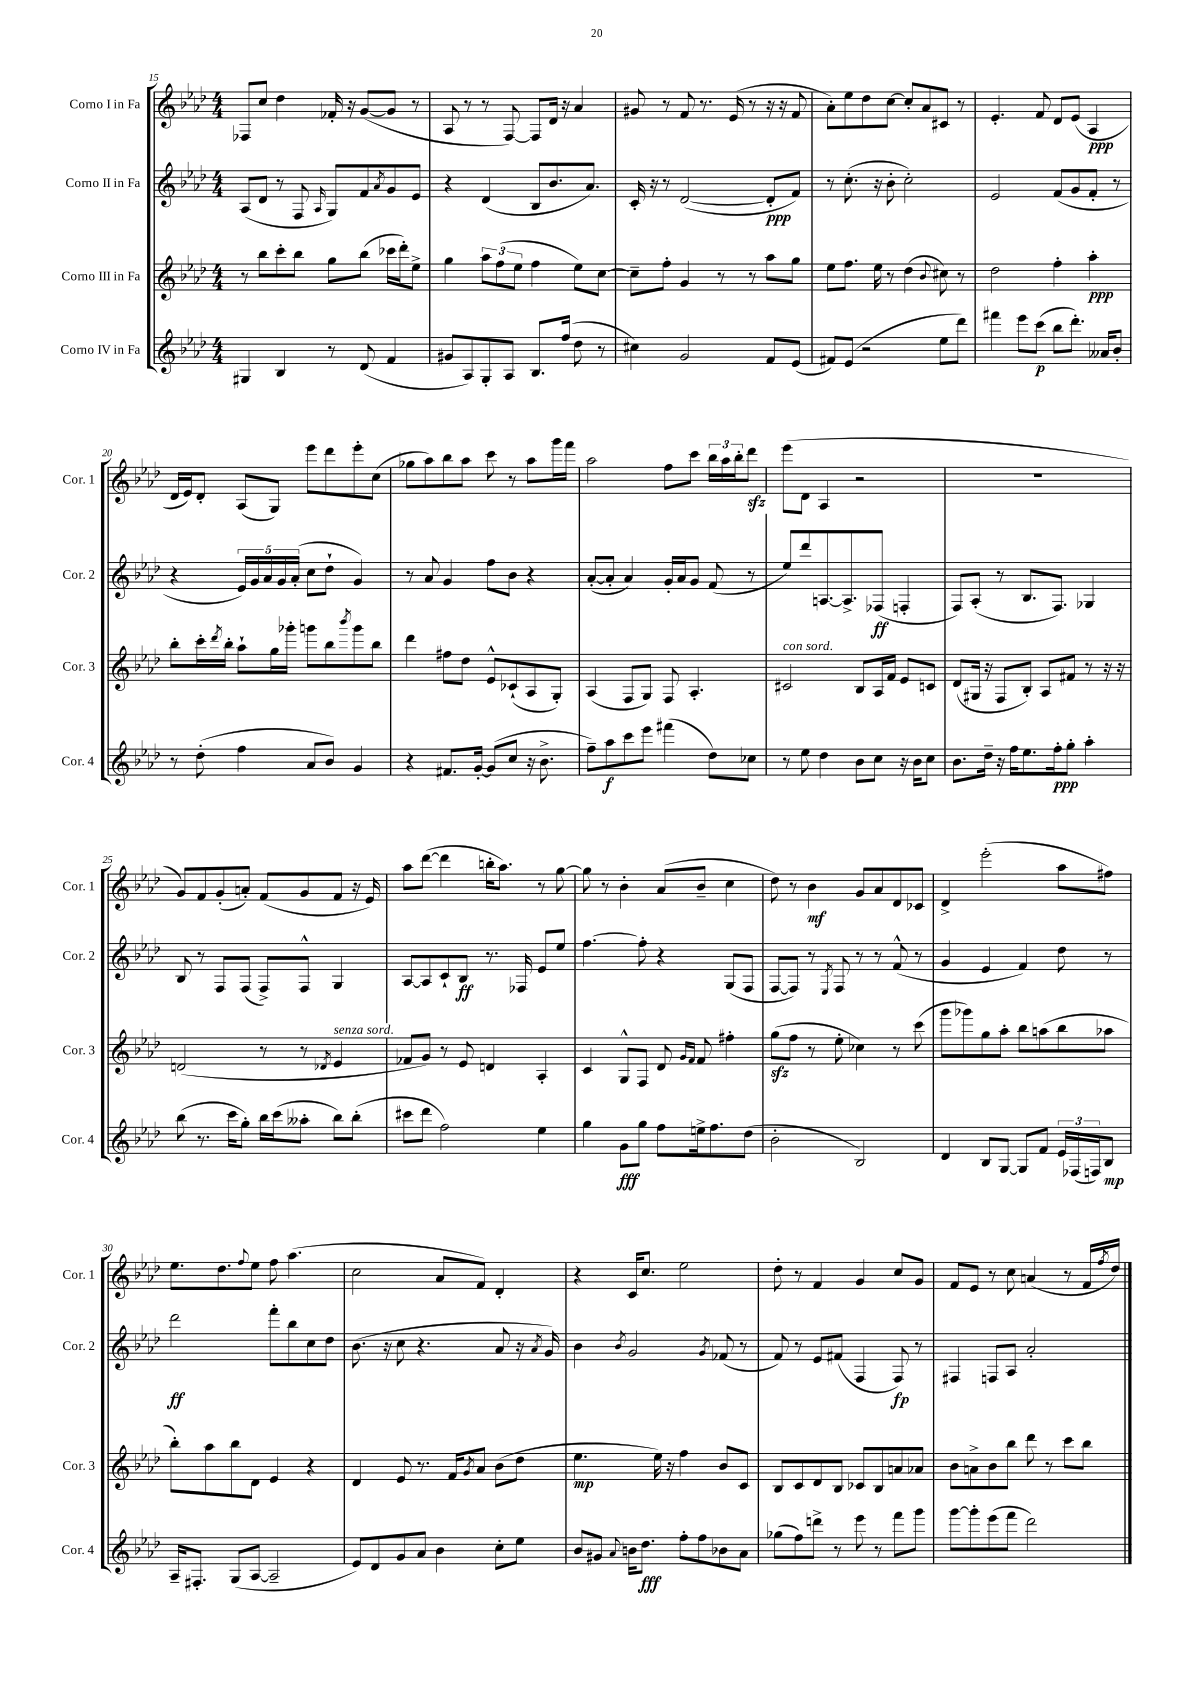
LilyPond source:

<<
\new StaffGroup <<
\new Staff = "s0" \with { instrumentName = "Corno I in Fa" shortInstrumentName = "Cor. 1" } {
    \clef treble \key aes \major \numericTimeSignature \time 4/4
    fes8 c''8 des''4 fes'16-. r16 g'8~( g'8 r8 |
    aes8 r8 r8 f8~) f8 des'16 r16 aes'4 |
    gis'8 r8 f'8 r8. ees'16( r8 r16 r16 f'8 |
    aes'8-.) ees''8 des''8 c''8~ c''8-. aes'8 cis'8 r8 |
    ees'4.-. f'8 des'8 ees'8( aes4\ppp |
    des'16 ees'16) des'8-. aes8( g8) ees'''8 des'''8 ees'''8-. c''8( |
    ges''8 aes''8) bes''8 aes''8 c'''8 r8 aes''8 g'''16 f'''16 |
    aes''2 f''8 c'''8 \tuplet 3/2 { bes''16 aes''16 bes''16-. } des'''8\sfz |
    ees'''8( des'8 aes4 r2 |
    R1 |
    g'8) f'8 g'8-.( a'8-.) f'8( g'8 f'8 r16 ees'16) |
    aes''8 des'''8~( des'''4 b''16-. aes''8.) r8 g''8~ |
    g''8 r8 bes'4-. aes'8( bes'8-- c''4 |
    des''8) r8 bes'4\mf g'8 aes'8 des'8 ces'8 |
    des'4-> ees'''2-.( aes''8 fis''8) |
    ees''8. des''8. \appoggiatura { f''8 } ees''8 f''8 aes''4.( |
    c''2 aes'8 f'8) des'4-. |
    r4 c'16 c''8. ees''2 |
    des''8-. r8 f'4 g'4 c''8 g'8 |
    f'8 ees'8 r8 c''8 a'4( r8 f'16 \acciaccatura { f''8 } des''16) \bar "|." |
}
\new Staff = "s1" \with { instrumentName = "Corno II in Fa" shortInstrumentName = "Cor. 2" } {
    \clef treble \key aes \major \numericTimeSignature \time 4/4
    aes8( des'8 r8 f8 \grace { aes16 } g8) f'8 \acciaccatura { aes'8 } g'8 ees'8 |
    r4 des'4( bes8 bes'8. aes'8.) |
    c'16-. r16 r8 des'2~( des'8-.\ppp f'8) |
    r8 c''8.-.( r16 bes'8-. c''2-.) |
    ees'2 f'8( g'8 f'8-. r8 |
    r4 \tuplet 5/4 { ees'16) g'16 aes'16 g'16 aes'16-.( } c''8 des''8-! g'4) |
    r8 aes'8 g'4 f''8 bes'8 r4 |
    aes'8~-.( aes'8-. aes'4) g'16-. aes'16 g'8 f'8( r8 |
    ees''8) des'''8 a8.~ a8.-> fes8\ff( f4-. |
    f8) aes8-.( r8 bes8. f8.) ges4 |
    bes8 r8 f8 f8( f8->) f8-^ g4 |
    aes8~ aes8 c'8-! bes8\ff r8. fes16 ees'8 ees''8 |
    f''4.~ f''8-. r4 g8( f8 |
    f8~ f8) r8 \acciaccatura { ees8 } f8 r8 r8 f'8-^( r8 |
    g'4 ees'4 f'4) des''8 r8 |
    des'''2\ff f'''8-. bes''8 c''8 des''8 |
    bes'8.( r16 c''8 r4. aes'8 r16 \acciaccatura { aes'8 } g'16) |
    bes'4 \acciaccatura { bes'8 } g'2 \acciaccatura { g'8 } fes'8( r8 |
    f'8) r8 ees'8 fis'8( f4 f8\fp) r8 |
    fis4 f8 aes8 aes'2-. \bar "|." |
}
\new Staff = "s2" \with { instrumentName = "Corno III in Fa" shortInstrumentName = "Cor. 3" } {
    \clef treble \key aes \major \numericTimeSignature \time 4/4
    r8 bes''8 c'''8-. bes''8 g''8 bes''8( ces'''16 des'''16-.) ees''8-> |
    g''4 \tuplet 3/2 { aes''8 f''8( ees''8 } f''4 ees''8) c''8~ |
    c''8-- f''8-. g'4 r8 r8 aes''8 g''8 |
    ees''8 f''8. ees''16 r8 des''4( \appoggiatura { bes'8 } cis''8) r8 |
    des''2 f''4-. aes''4-.\ppp |
    bes''8-. c'''16-. \acciaccatura { des'''8 } bes''16-. aes''8-! g''16 ges'''16-. g'''8 bes''8 \acciaccatura { bes'''8 } g'''8 bes''8 |
    des'''4 fis''8 des''8 ees'8-^ ces'8-!( aes8 g8-.) |
    aes4( f8 g8) f8 aes4.-. |
    cis'2^\markup { \italic "con sord." } bes8 aes16 f'16 ees'8 c'8 |
    des'8( gis16 r16 f8 bes8-.) aes8 fis'8 r8 r16 r16 |
    d'2( r8 r8 \acciaccatura { des'8 } ees'4^\markup { \italic "senza sord." } |
    fes'8 g'8) r8 ees'8 d'4 aes4-. |
    c'4 g8-^ f8 des'8 \grace { g'16 f'16 } f'8 fis''4-. |
    g''8\sfz( f''8 r8 ees''8-. ces''4) r8 c'''8( |
    g'''8 ges'''8) g''8 aes''8-. bes''8 a''8( bes''8 aes''8 |
    bes''8-.) aes''8 bes''8 des'8 ees'4 r4 |
    des'4 ees'8 r8. f'16 \acciaccatura { g'8 } aes'8 bes'8( des''8 |
    ees''4.\mp ees''16) r16 f''4 bes'8 c'8 |
    bes8 c'8 des'8 bes8 ces'8 bes8 a'8 aes'8 |
    bes'8 a'8-> bes'8 bes''8 des'''8 r8 c'''8 bes''8 \bar "|." |
}
\new Staff = "s3" \with { instrumentName = "Corno IV in Fa" shortInstrumentName = "Cor. 4" } {
    \clef treble \key aes \major \numericTimeSignature \time 4/4
    gis4 bes4 r8 des'8( f'4 |
    gis'8 aes8) g8-. aes8 bes8. f''16( des''8 r8 |
    cis''4) g'2 f'8 ees'8( |
    fis'8) ees'8( r2 ees''8 des'''8) |
    fis'''4 ees'''8 c'''8\p( bes''8 des'''8.-.) aeses'16 bes'8-. |
    r8 des''8-.( f''4 aes'8 bes'8) g'4 |
    r4 fis'8. g'16~-. g'8( c''8 r16 bes'8.-> |
    f''8--) aes''8\f c'''8 ees'''8 fis'''4( des''8) ces''8 |
    r8 ees''8 des''4 bes'8 c''8 r16 bes'16 c''8 |
    bes'8. des''16-- r16 f''16 ees''8. f''16-.\ppp g''8-. aes''4-. |
    bes''8( r8. c'''16 g''8-.) bes''16 c'''16( aeses''8-. bes''8) bes''8-.( |
    cis'''8 des'''8 f''2) ees''4 |
    g''4 g'8\fff g''8 f''8 e''16-> f''8. des''8( |
    bes'2-. bes2) |
    des'4 bes8 g8~ g8 f'8 \tuplet 3/2 { ees'16 fes16( f16) } bes8\mp |
    aes16-- fis8.-. g8( aes8~ aes2-- |
    ees'8) des'8 g'8 aes'8 bes'4 c''8-. ees''8 |
    bes'8 gis'8 \appoggiatura { aes'8 } b'16 des''8.\fff f''8-. f''8 bes'8 aes'8 |
    ges''8( f''8) d'''8-> r8 ees'''8 r8 f'''8 g'''8 |
    g'''8~ g'''8-. ees'''8( f'''8 des'''2) \bar "|." |
}
>>
>>
\layout { \context { \Score currentBarNumber = #15 } }
